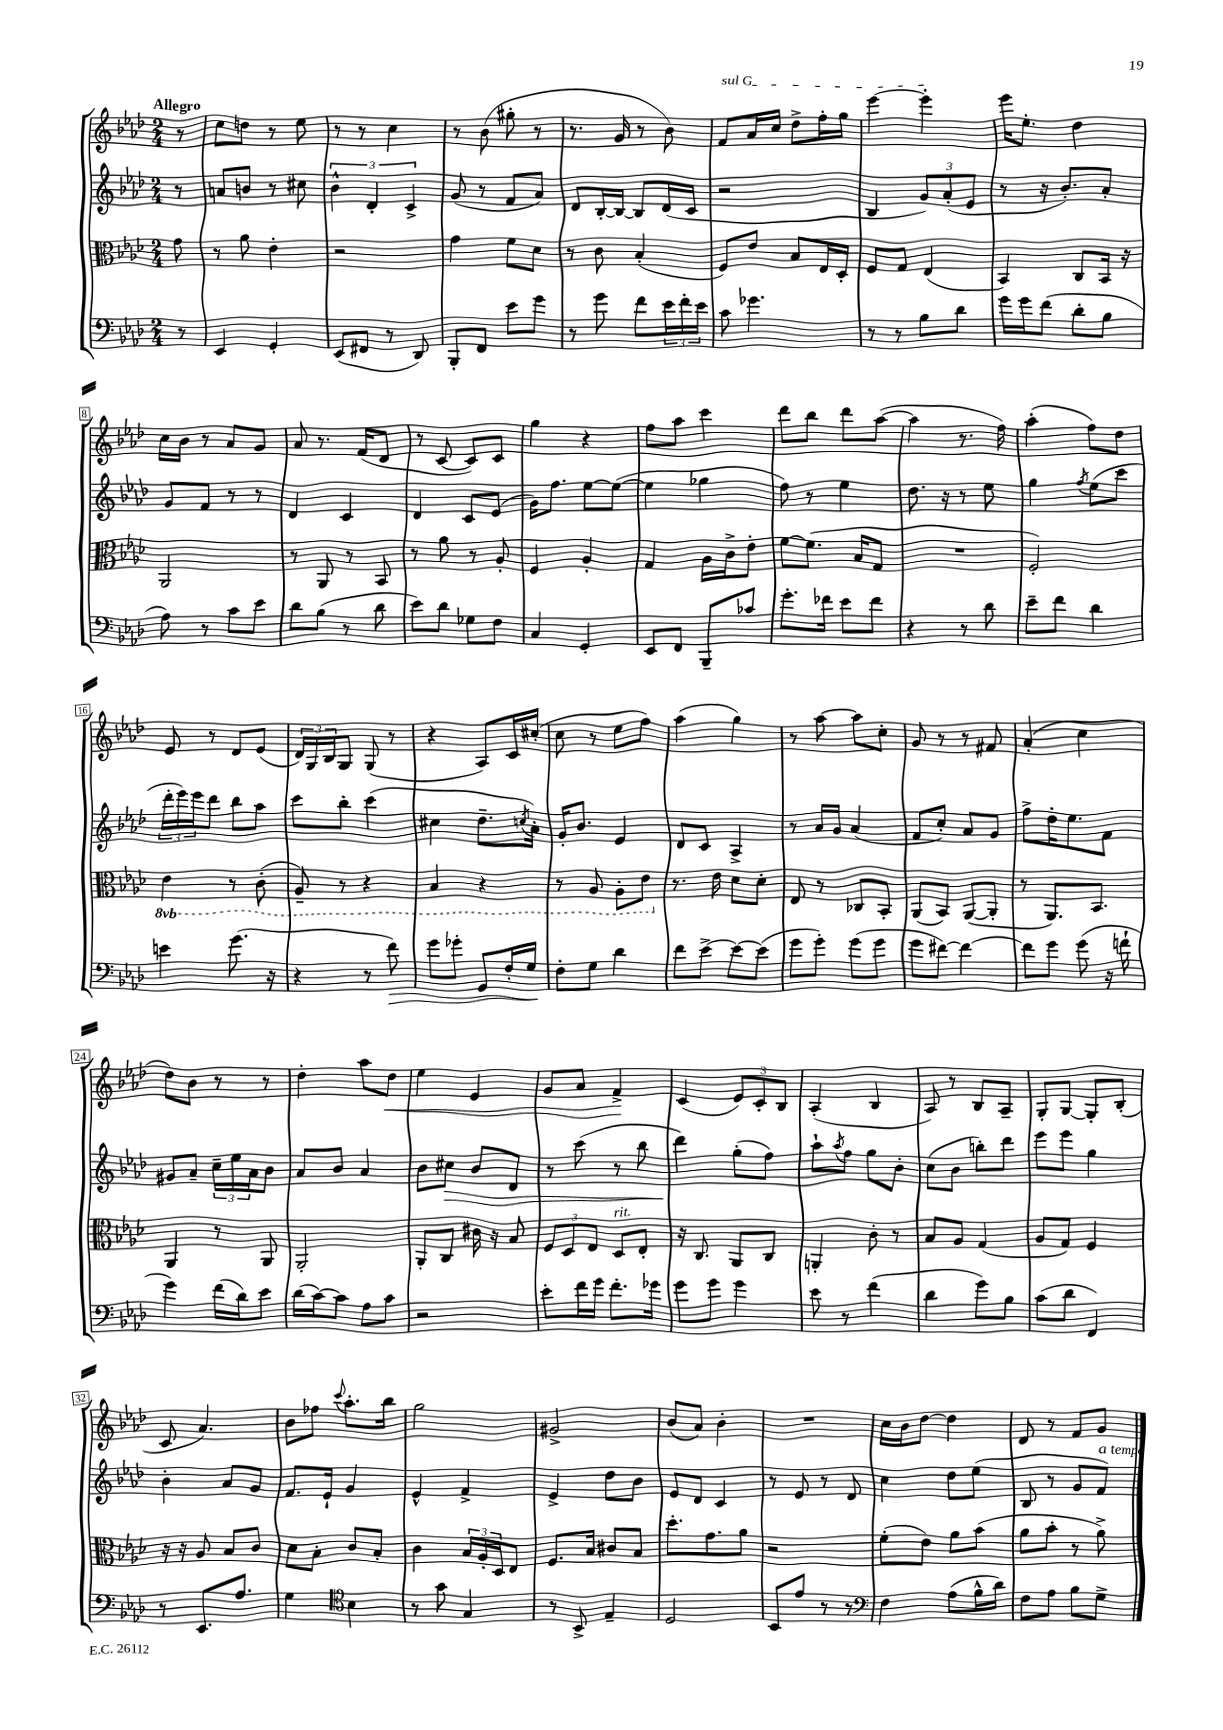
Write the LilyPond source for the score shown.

<<
\new StaffGroup <<
\new Staff = "s0" {
    \clef treble \key aes \major \numericTimeSignature \time 2/4 \partial 8 \tempo "Allegro"
    r8 |
    c''8 d''8 r8 ees''8 |
    r8 r8 c''4 |
    r8 bes'8( gis''8-. r8 |
    r8. g'16 r8 bes'8) |
    \once \override TextSpanner.bound-details.left.text = \markup { \italic "sul G" } f'8\startTextSpan aes'16 c''16 des''8-> f''16-. g''16 |
    ees'''4~ ees'''4-.\stopTextSpan |
    ees'''16 ees''8.-. des''4 |
    c''16 bes'16 r8 aes'8 g'8 |
    aes'8 r8. f'16( des'8 |
    r8 c'8~ c'8) c'8 |
    g''4 r4 |
    f''8 aes''8 c'''4 |
    des'''8 bes''8 des'''8 aes''8~( |
    aes''4 r8. f''16) |
    aes''4-.( f''8) des''8 |
    ees'8 r8 des'8 ees'8( |
    \tuplet 3/2 { des'16) g16 bes16 } g8 g8( r8 |
    r4 aes8) c'16 cis''16-.( |
    c''8 r8 ees''8 f''8) |
    aes''4( g''4) |
    r8 aes''8~ aes''8 c''8-. |
    g'8 r8 r8 fis'8 |
    aes'4-.( c''4 |
    des''8) bes'8 r8 r8 |
    des''4-. aes''8 des''8\< |
    ees''4 ees'4 |
    g'8 aes'8 f'4->\! |
    c'4( \tuplet 3/2 { ees'8) c'8-. bes8 } |
    aes4-.( bes4 |
    aes8) r8 bes8 aes8-- |
    g8-. g8~ g8-. bes8-.( |
    c'8 aes'4.) |
    bes'8 fes''8 \appoggiatura { c'''8 } aes''8.-. bes''16 |
    g''2 |
    gis'2-> |
    bes'8( aes'8) bes'4-. |
    R2 |
    c''16 bes'16 des''8~ des''4 |
    des'8 r8 f'8 g'8 \bar "|." |
}
\new Staff = "s1" {
    \clef treble \key aes \major \numericTimeSignature \time 2/4 \partial 8
    r8 |
    a'8 b'8 r8 cis''8 |
    \tuplet 3/2 { bes'4-^ des'4-. c'4-> } |
    g'8( r8 f'8 aes'8) |
    des'8 bes16~-. bes16~ bes8 des'16( c'16 |
    r2 |
    bes4 \tuplet 3/2 { g'8) aes'8-.( ees'8 } |
    r8 r16 bes'8.-.) aes'8-. |
    g'8 f'8 r8 r8 |
    des'4 c'4 |
    des'4 c'8 ees'8( |
    g'16) f''8. ees''8~ ees''8~( |
    ees''4 ges''4 |
    f''8) r8 ees''4 |
    des''8. r16 r8 ees''8 |
    g''4 \acciaccatura { f''8 } ees''8( c'''8 |
    \tuplet 3/2 { des'''16-. ees'''16) ees'''16 } des'''8 bes''8 aes''8 |
    c'''8 bes''8-. c'''4( |
    cis''4 des''8.-- \acciaccatura { c''8 } aes'16-.) |
    g'16-. bes'8. ees'4 |
    des'8 c'8 aes4-> |
    r8 aes'16 g'16 aes'4( |
    f'8 c''8-.) aes'8 g'8 |
    f''8-> des''16-. ees''8. f'8 |
    gis'8 aes'8-- \tuplet 3/2 { c''16-- ees''16 aes'16 } bes'8 |
    aes'8 bes'8 aes'4 |
    bes'8 cis''8\> bes'8 des'8 |
    r8 c'''8( r8 bes''8 |
    des'''4\!) g''8-.( f''8) |
    aes''8-! \acciaccatura { aes''8 } f''8 g''8 bes'8-. |
    c''8( bes'8 b''8-.) des'''8 |
    ees'''8 ees'''8 g''4 |
    bes'4-. aes'8 g'8 |
    f'8. ees'16-! g'4 |
    ees'4-^ f'4-> |
    ees'4-> des''8 bes'8 |
    ees'8 des'8 c'4 |
    r8 ees'8 r8 des'8 |
    c''4 des''8 ees''8( |
    bes8 r8 g'8 f'8^\markup { \italic "a tempo" }) \bar "|." |
}
\new Staff = "s2" {
    \clef alto \key aes \major \numericTimeSignature \time 2/4 \set Staff.ottavationMarkups = #ottavation-simple-ordinals \partial 8
    g'8 |
    r8 aes'8 ees'4-. |
    r2 |
    g'4 f'8 des'8 |
    r8 c'8 bes4-.( |
    f8) ees'8 bes8 ees16 des16-. |
    f8 g8 ees4( |
    bes,4) c8 bes,16 r16 |
    aes,2 |
    r8 aes,8 r8 bes,8 |
    r8 aes'8 r8 aes8-. |
    f4 aes4-. |
    g4 aes16 c'16-> ees'8-. |
    f'8~ f'8.( bes16 g8 |
    R2 |
    f2-.) |
    \ottava #-1 ees4 r8 c8-.( |
    aes,8--) r8 r4 |
    bes,4 r4 |
    r8 aes,8 aes,8-. ees8 \ottava #0 |
    r8. ees'16 des'8 des'8-. |
    ees8 r8 ces8 bes,8-. |
    aes,8( bes,8) aes,8~( aes,8-. |
    r8 aes,8.) bes,8. |
    aes,4 r8 aes,8 |
    aes,2-. |
    aes,8-. c8 cis'16 r16 bes8 |
    \tuplet 3/2 { f8 des8 ees8 } des8^\markup { \italic "rit." } ees8-. |
    r16 c8. aes,8 c8 |
    a,4-. c'8-. r8 |
    bes8 aes8 g4( |
    aes8 g8) f4 |
    r16 r16 aes8 bes8 c'8 |
    des'8 bes8-. c'8 bes8-. |
    c'4 \tuplet 3/2 { bes16 aes16-. des16 } ees8 |
    f8. bes16 cis'8 bes8 |
    des''8.-. g'8. aes'8 |
    r2 |
    f'8-.( ees'8) aes'8 bes'8( |
    aes'8 bes'8-. r8 aes'8->) \bar "|." |
}
\new Staff = "s3" {
    \clef bass \key aes \major \numericTimeSignature \time 2/4 \partial 8
    r8 |
    ees,4 g,4-. |
    ees,8( fis,8 r8 des,8) |
    bes,,8-. f,8 ees'8 g'8 |
    r8 g'8 f'8 \tuplet 3/2 { ees'16 f'16-. ees'16 } |
    c'8 ges'4. |
    r8 r8 bes8 des'8 |
    g'16 g'16 f'8( des'8-. bes8 |
    aes8) r8 c'8 ees'8 |
    des'8 bes8( r8 des'8 |
    ees'8) des'8 ges8 f8 |
    c4 g,4-. |
    ees,8 f,8 bes,,8-- ces'8 |
    g'8.-. fes'16 ees'8 fes'8 |
    r4 r8 des'8 |
    ees'8-- f'8 des'4 |
    e'4 g'8.( r16 |
    r4 r8 f'8\>) |
    g'8 ges'8-. g,8 f16-. g16\! |
    f8-. g8 des'4 |
    f'8 ees'8~-> ees'8~ ees'8( |
    g'8 g'8-.) g'8( g'8 |
    g'8 fis'8~) fis'4~ |
    fis'8 g'8 g'8( r16 f'16-! |
    g'4) f'16( des'16) ees'8 |
    des'16( c'16~) c'8 aes8 c'8 |
    r2 |
    ees'8-. f'16 g'16 f'8.-. ges'16 |
    g'8 g'8 g'4 |
    ees'8 r8 f'4( |
    des'4 g'8) bes8 |
    c'8( des'8 f,4) |
    r8 ees,8. aes8. |
    g4 \clef tenor bes4 |
    r8 g'8 g4 |
    r8 bes,8-> ees4-- |
    des2 |
    bes,8 ees'8 r8 r8 |
    \clef bass f4 aes8( bes16-^ des'16) |
    f8 aes8 bes8 g8-> \bar "|." |
}
>>
>>
\layout { \context { \Score \override BarNumber.stencil = #(make-stencil-boxer 0.1 0.3 ly:text-interface::print) } }
